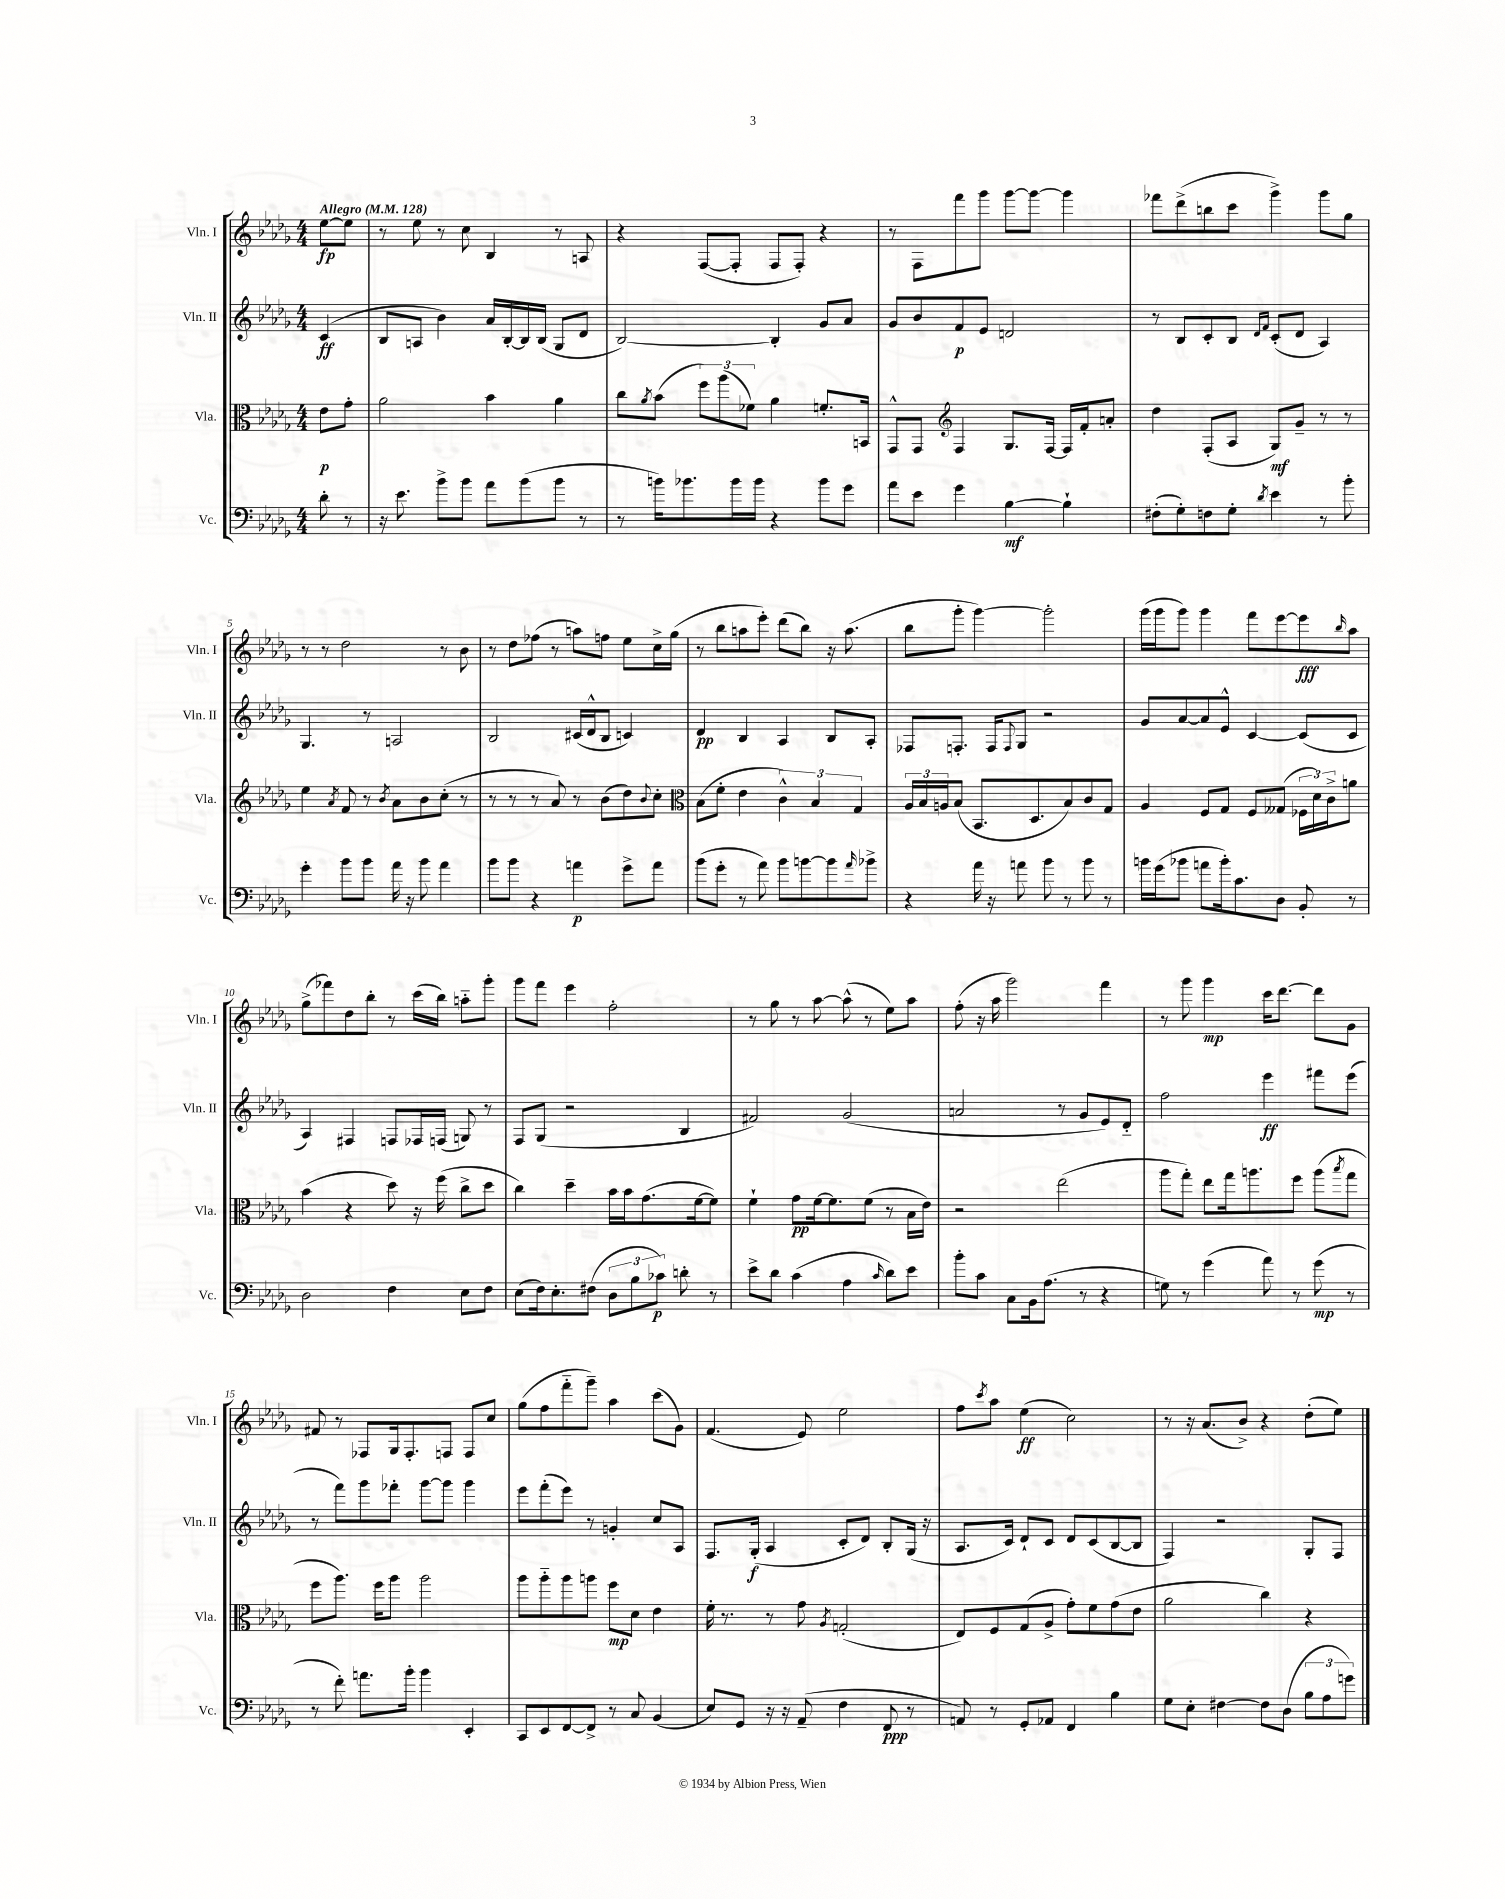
<<
\new StaffGroup <<
\new Staff = "s0" \with { instrumentName = "Vln. I" shortInstrumentName = "Vln. I" } {
    \clef treble \key des \major \numericTimeSignature \time 4/4 \partial 4 \tempo "Allegro" 4 = 128
    ees''8~\fp ees''8 |
    r8 ees''8 r8 c''8 bes4 r8 a8 |
    r4 f8~( f8-. f8 f8-.) r4 |
    r8 f8 f'''8 ges'''8 ges'''8~ ges'''8~ ges'''4 |
    fes'''8 des'''8->( b''8 c'''8 ges'''4->) ges'''8 ges''8 |
    r8 r8 des''2 r8 bes'8 |
    r8 des''8 fes''8( r8 a''8) f''8 ees''8 c''16-> ges''16( |
    r8 bes''8 a''8 ees'''8-.) des'''8( bes''8) r16 a''8.( |
    bes''8 ges'''8-. ges'''4~) ges'''2-. |
    ges'''16( ges'''16 ges'''8) ges'''4 f'''8 ees'''8~ ees'''8\fff \grace { bes''16 } aes''8 |
    ges''8->( fes'''8) des''8 bes''8-. r8 c'''16( bes''16) a''8-_ ges'''8-. |
    ges'''8 f'''8 ees'''4 f''2-. |
    r8 ges''8 r8 aes''8~ aes''8-^( r8 ees''8) aes''8 |
    f''8-.( r16 aes''16 ges'''2) f'''4 |
    r8 ges'''8 ges'''4\mp c'''16 des'''8.~ des'''8 ges'8 |
    fis'8 r8 fes8 ges16 fes8.-. f8 f8 c''8 |
    ges''8( f''8 f'''8-_ ges'''8--) aes''4 c'''8( ges'8) |
    f'4.( ees'8) ees''2 |
    f''8 \acciaccatura { c'''8 } aes''8 ees''4\ff( c''2) |
    r8 r16 aes'8.( bes'8->) r4 des''8-.( ees''8) \bar "|." |
}
\new Staff = "s1" \with { instrumentName = "Vln. II" shortInstrumentName = "Vln. II" } {
    \clef treble \key des \major \numericTimeSignature \time 4/4 \partial 4
    c'4\ff( |
    bes8 a8 bes'4) aes'16 bes16~-. bes16 bes16( ges8 des'8 |
    bes2~) bes4-. ges'8 aes'8 |
    ges'8 bes'8 f'8\p ees'8 d'2 |
    r8 bes8 c'8-. bes8 \grace { des'16 f'16 } c'8-.( des'8 aes4) |
    ges4. r8 a2 |
    bes2 cis'16( des'16-^ bes8 c'4) |
    des'4\pp bes4 aes4 bes8 aes8-. |
    fes8 f8.-. f16 \appoggiatura { f8 } ges8 r2 |
    ges'8 aes'8~ aes'8 ees'8-^ c'4~ c'8( c'8 |
    aes4) fis4 f8 fes16 f16( g8) r8 |
    f8 ges8( r2 bes4 |
    fis'2) ges'2( |
    a'2 r8 ges'8 ees'8) des'8-_ |
    f''2 ees'''4\ff fis'''8 ees'''8( |
    r8 f'''8) ges'''8 fes'''8-. ges'''8~ ges'''8 ges'''4 |
    ees'''8 f'''8-.( ees'''8) r8 g'4-. c''8 aes8 |
    f8. ges16-.\f( aes4 c'8-. des'8) bes8-. ges16( r16 |
    aes8. c'16) des'8-! c'8 des'8 c'8( bes8~ bes8 |
    f4) r2 ges8-. f8 \bar "|." |
}
\new Staff = "s2" \with { instrumentName = "Vla." shortInstrumentName = "Vla." } {
    \clef alto \key des \major \numericTimeSignature \time 4/4 \partial 4
    ees'8\p ges'8-. |
    aes'2 bes'4 aes'4 |
    c''8 \acciaccatura { aes'8 } bes'8( \tuplet 3/2 { f''8) aes''8( fes'8) } aes'4 f'8.-. b,16 |
    ges,8-^ ges,8 \clef treble f4 ges8. f16~ f16 f'16-. a'8-. |
    des''4 f8-.( aes8 ges8\mf) ges'8-- r8 r8 |
    ees''4 \acciaccatura { aes'8 } f'8 r8 \acciaccatura { bes'8 } aes'8 bes'8 c''8-.( r8 |
    r8 r8 r8 aes'8) r8 bes'8( des''8) \appoggiatura { bes'8 } c''8-. |
    \clef alto bes8( f'8-. ees'4 \tuplet 3/2 { c'4-^) bes4 ges4 } |
    \tuplet 3/2 { aes16 bes16 a16 } bes8( bes,8. des8. bes8) c'8 ges8 |
    aes4 f8 ges8 f8 geses8( \tuplet 3/2 { fes16 des'16) c'16-> } a'8 |
    bes'4( r4 des''8) r16 f''16( c''8-> des''8 |
    c''4) des''4-- bes'16 bes'16 ges'8.( f'16~ f'8) |
    f'4-! ges'8\pp f'16~ f'8. f'8( r8 bes16 ees'16) |
    r2 ees''2( |
    aes''8 ges''8-.) ees''8 ges''16 a''8. f''8 a''8( \acciaccatura { bes''8 } ges''8 |
    f''8 aes''8.) f''16 aes''8 aes''2 |
    aes''8 aes''8-_ aes''8 a''8 f''8\mp des'8 ees'4 |
    f'16-. r8. r8 ges'8 \acciaccatura { aes8 } g2-.( |
    ees8) f8 ges8( aes8-> ges'8-.) f'8 ges'8( ees'8 |
    aes'2 c''4) r4 \bar "|." |
}
\new Staff = "s3" \with { instrumentName = "Vc." shortInstrumentName = "Vc." } {
    \clef bass \key des \major \numericTimeSignature \time 4/4 \partial 4
    des'8-. r8 |
    r16 ees'8. bes'8-> bes'8 aes'8 bes'8( bes'8 r8 |
    r8 b'16) bes'8. bes'16 bes'16 r4 bes'8 ges'8 |
    aes'8 ees'8 ges'4 bes4~\mf bes4-! |
    fis8-.( ges8-.) f8 ges8-. \acciaccatura { des'8 } ees'4 r8 bes'8-. |
    ges'4-. bes'8 bes'8 aes'16 r16 bes'8 aes'4 |
    bes'8 bes'8 r4 a'4\p ges'8-> a'8 |
    bes'8( ges'8-. r8 aes'8) bes'8 b'8~ b'8 \grace { aes'16 } bes'8-> |
    r4 aes'16 r16 a'8 bes'8 r8 bes'8 r8 |
    b'16 ges'16( bes'8 a'8 bes'16-.) c'8. des8 bes,8-. r8 |
    des2 f4 ees8 f8 |
    ees8( f16) ees8.-. fis8( \tuplet 3/2 { des8 bes8 ces'8\p) } d'8-. r8 |
    ees'8-> des'8 c'4( aes4 \grace { c'16 } des'8) ees'8 |
    bes'8-. c'8 c8 bes,16 aes8.( r8 r4 |
    g8) r8 ges'4( aes'8) r8 ges'8\mp( r8 |
    r8 f'8-.) a'8. bes'16-. bes'4 ees,4-. |
    c,8 ees,8 f,8~ f,8-> r8 c8 bes,4( |
    ees8) ges,8 r16 r16 aes,8--( f4 f,8\ppp r8 |
    a,8) r8 ges,8-. aes,8 f,4 bes4 |
    ges8 ees8-. fis4~ fis8 des8( \tuplet 3/2 { bes8 aes8 g'8) } \bar "|." |
}
>>
>>
